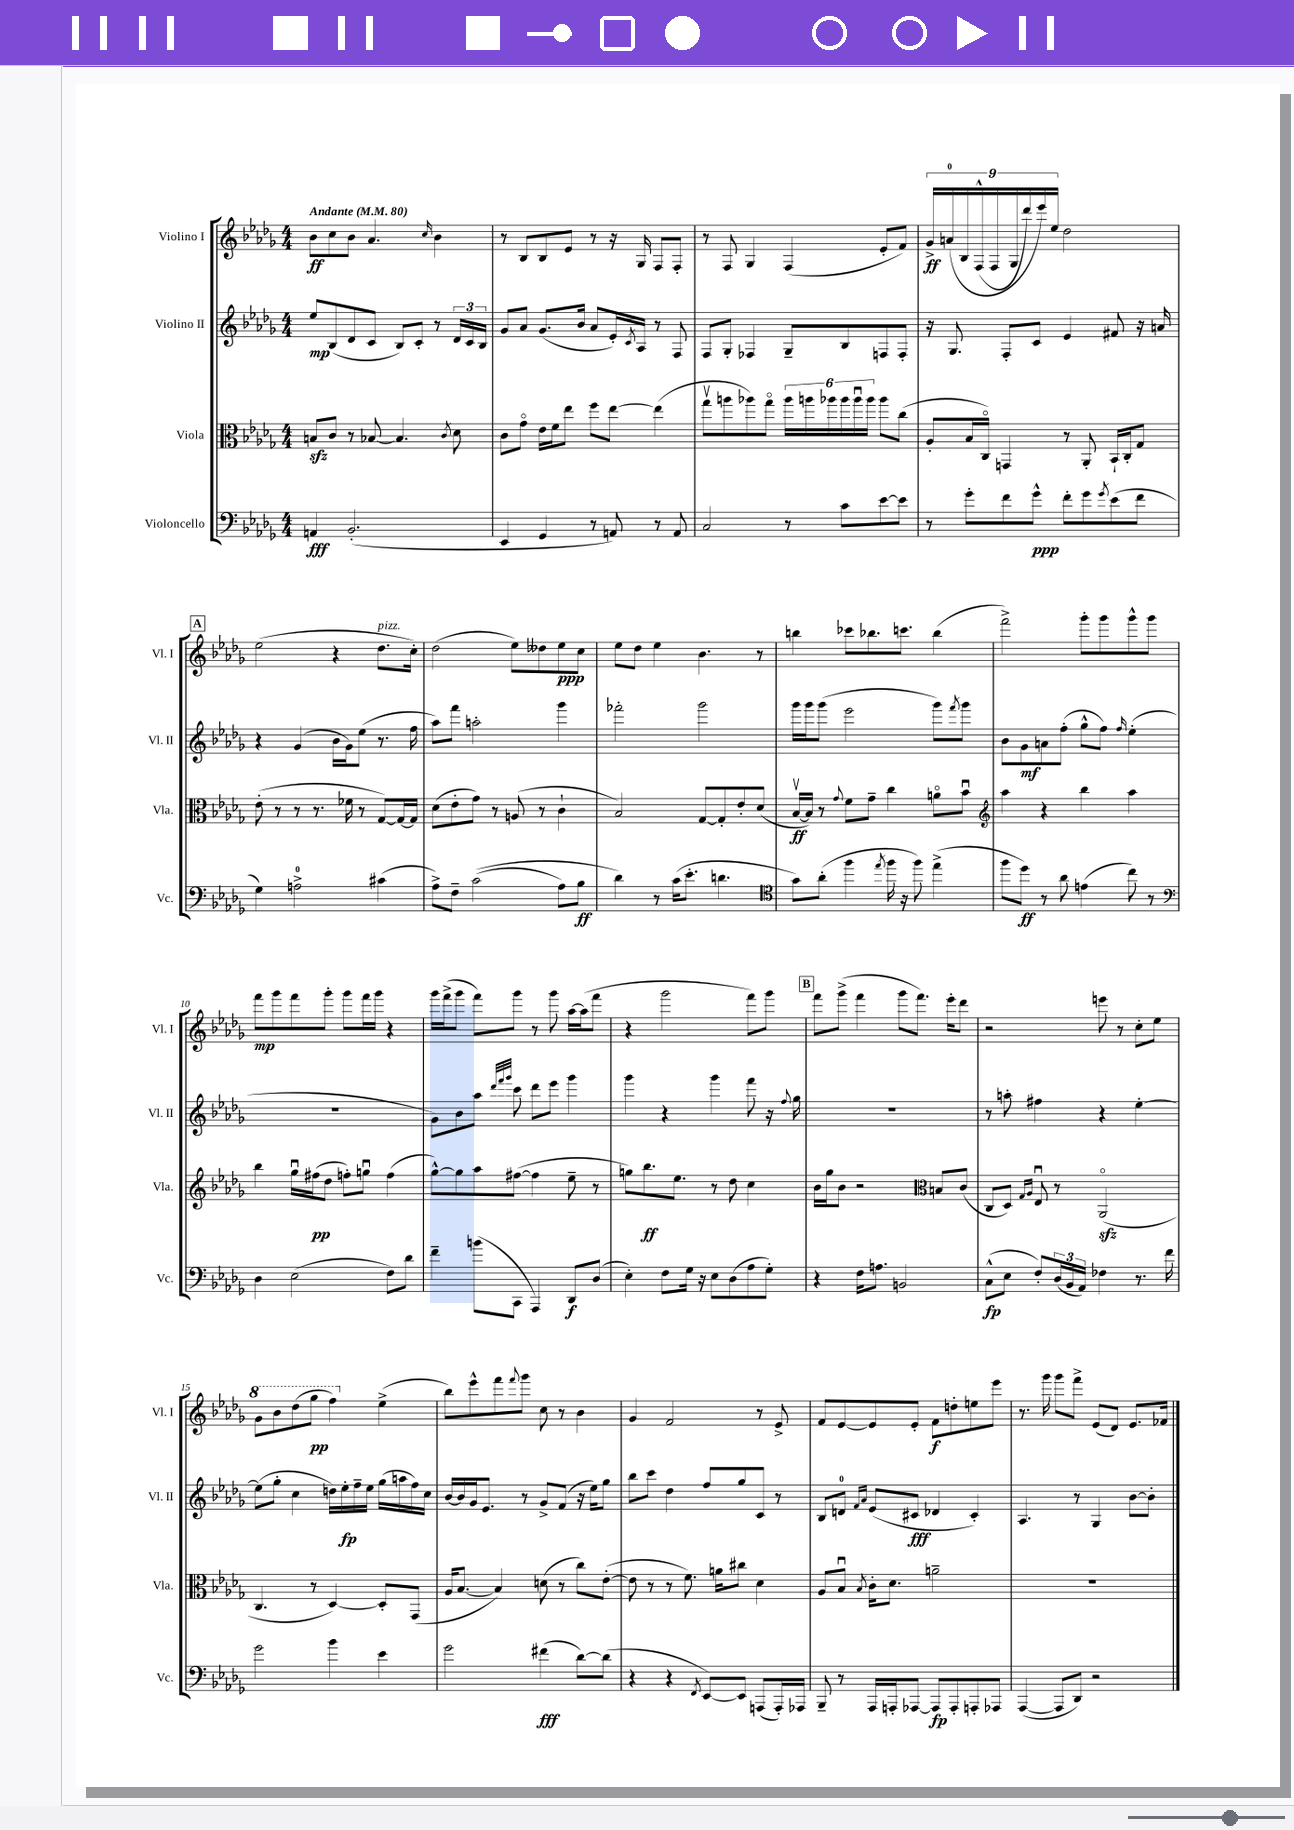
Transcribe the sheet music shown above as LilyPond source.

<<
\new StaffGroup <<
\new Staff = "s0" \with { instrumentName = "Violino I" shortInstrumentName = "Vl. I" } {
    \clef treble \key des \major \numericTimeSignature \time 4/4 \tempo "Andante" 4 = 80
    bes'8\ff c''8 bes'8 aes'4. \grace { c''16 } bes'4 |
    r8 bes8 bes8 ees'8 r8 r16 ges16 f8 f8-. |
    r8 f8 ges4 f4( ees'8-. f'8) |
    \tuplet 9/8 { ges'16->\ff a'16-0\( bes16 f16-^( f16 ges16 des'''16) ees'''16\) ees''16 } des''2 |
    \mark \markup { \box "A" } ees''2( r4 des''8.^\markup { \italic "pizz." } c''16-.) |
    des''2( ees''8) deses''8 ees''8\ppp c''8 |
    ees''8 des''8 ees''4 bes'4. r8 |
    b''4 ces'''8 bes''8. c'''8. bes''4( |
    f'''2->) ges'''8-. ges'''8 ges'''8-^ ges'''8 |
    f'''8\mp ges'''8 f'''8 ges'''8-. ges'''8 f'''16 ges'''16 r4 |
    ges'''16 f'''16->( ges'''8 f'''8) ges'''8 r8 ges'''8 aes''16~ aes''16( f'''8 |
    r4 ges'''2 f'''8) ges'''8 |
    \mark \markup { \box "B" } f'''8 ges'''8->( f'''4 ges'''8 f'''8.) ees'''16-. des'''8 |
    r2 e'''8 r8 c''8-. ees''8 |
    \ottava #1 ges''8 bes''8 des'''8( ges'''8\pp f'''4) \ottava #0 ees''4->( |
    bes''8) ees'''8-^ f'''8 \appoggiatura { f'''8 } ges'''8 c''8 r8 bes'4 |
    ges'4 f'2 r8 ees'8-> |
    f'8 ees'8~ ees'8 ees'8-. f'8\f d''8-. e''8 ees'''8 |
    r8. ges'''16 ges'''8 f'''8-> ees'8( des'8) ees'8. fes'16 \bar "|." |
}
\new Staff = "s1" \with { instrumentName = "Violino II" shortInstrumentName = "Vl. II" } {
    \clef treble \key des \major \numericTimeSignature \time 4/4
    ees''8\mp bes8( des'8 c'8 bes8) c'8-. r8 \tuplet 3/2 { des'16 c'16 bes16 } |
    ges'8 aes'8 ges'8.( bes'16 aes'8 ees'16-.) \acciaccatura { c'8 } aes16 r8 f8 |
    f8 ges8-. fes4 ges8-- bes8 f8 f8-. |
    r16 ges8. f8-. c'8 ees'4 fis'8 r16 a'16 |
    \mark \markup { \box "A" } r4 ges'4( bes'16 ges'16) ees''8( r8. f''16 |
    aes''8) f'''8 a''2-. ges'''4 |
    fes'''2-. ges'''2 |
    ges'''16 ges'''16 ges'''8( ees'''2 ges'''8) \acciaccatura { f'''8 } ges'''8 |
    bes'8 ges'8\mf a'8 f''8-.( ges''8-^ f''8) \grace { f''16 } ees''4-.( |
    R1 |
    ges'8) bes'8 aes''8 \grace { des'''32 f'''32 ges'''32 } c'''8 des'''8 ees'''8 ges'''4 |
    ges'''4 r4 ges'''4 f'''8 r16 \appoggiatura { f''8 } ges''16 |
    \mark \markup { \box "B" } R1 |
    r8 a''8-. fis''4 r4 ees''4~-. |
    ees''8( ges''8-. c''4 d''16) ees''16-.\fp f''16-- ees''16 ges''16( a''16 f''16) c''16 |
    bes'16~ bes'16 ges'16 ees'8. r8 ges'8-> f'8( r16 ees''16) ges''8 |
    bes''8 c'''8 des''4 f''8 ges''8 c'8 r8 |
    bes8 d'8-0 \grace { f'16 aes'16 } ees'8( cis'8\fff des'4 cis'4-.) |
    aes4. r8 ges4 bes'8~ bes'8-. \bar "|." |
}
\new Staff = "s2" \with { instrumentName = "Viola" shortInstrumentName = "Vla." } {
    \clef alto \key des \major \numericTimeSignature \time 4/4
    b8\sfz c'8 r8 bes8~ bes4. \acciaccatura { c'8 } des'8 |
    c'8 ges'8\flageolet ees'16 f'16 ees''8 f''8 ees''8~ ees''4( |
    ges''8\upbow a''8 aes''8) ges''8\flageolet \tuplet 6/4 { aes''16 a''16 aes''16 aes''16 aes''16\downbow aes''16 } aes''8 c''8( |
    aes8-. bes16 c16\flageolet) g,4 r8 aes,8-. bes,16-! c16-. ges8 |
    \mark \markup { \box "A" } ees'8-.( r8 r8 r8. fes'16 r8 ges8~) ges16~ ges16 |
    des'8( ees'8-. ges'8) r8 a8( r8 c'4-! |
    bes2) ges8~ ges8-. ees'8-. des'8( |
    bes16~\upbow\ff bes16) r8 \appoggiatura { ges'8 } f'8 ges'8-- c''4 a'8\flageolet bes'8\downbow |
    \clef treble aes''4 r4 bes''4 aes''4 |
    bes''4 ges''16\downbow fis''16\pp( des''8 f''8-.) g''8\downbow f''4( |
    ges''8~-^) ges''8 aes''8 fis''8~( fis''4 ees''8-- r8 |
    g''8) bes''8.\ff ees''8. r8 des''8 c''4 |
    \mark \markup { \box "B" } bes'16 ges''16 bes'8 r2 \clef alto b8 c'8( |
    c8 des8) \grace { ges16 aes16 } ees8\downbow r8 aes,2\flageolet\sfz( |
    c4. r8 des4~) des8-. ges,8( |
    aes16 bes8.~ bes4) d'8( r8 c''8) ees'8~-.( |
    ees'8 r8 r8 f'8.) a'16 cis''8 des'4 |
    aes8 bes8\downbow \acciaccatura { bes8 } c'16-. des'8. a'2-- |
    R1 \bar "|." |
}
\new Staff = "s3" \with { instrumentName = "Violoncello" shortInstrumentName = "Vc." } {
    \clef bass \key des \major \numericTimeSignature \time 4/4
    a,4\fff bes,2.-.( |
    ees,4 ges,4 r8 a,8) r8 a,8 |
    c2 r8 c'8 ees'8~ ees'8 |
    r8 ges'8-. f'8 ges'8-^\ppp f'8-. ges'8 \acciaccatura { ges'8 } ees'8( f'8 |
    \mark \markup { \box "A" } ges4) a2-0-> cis'4( |
    aes8->) f8-- c'2(\( aes8) bes8\ff |
    des'4\) r8 c'16( ees'8.-. d'4. |
    \clef tenor ges'8) aes'8-.( f''4 \acciaccatura { ees''8 } f''16 r16 f''8) ees''4->( |
    f''8 des''8\ff) r8 aes'8 e'4( c''8) r8 |
    \clef bass des4 ees2( f8) des'8 |
    f'4-- b'8( c,8 aes,,4) des,8\f des8( |
    ees4-.) f8 ges16 r16 ees8 des8( aes8 ges8-.) |
    \mark \markup { \box "B" } r4 f16 a8. b,2 |
    c8-^\fp( ees8 f8-.) \tuplet 3/2 { des16( bes,16 aes,16) } fes4 r8. f'16 |
    ges'2 bes'4 ees'4 |
    ges'2 fis'4\fff( des'8~) des'8( |
    r4 r4 \acciaccatura { f,8 } ees,8~) ees,8 a,,8( a,,16-.) aes,,16 |
    bes,,8-- r8 aes,,16 a,,16-. aes,,8~ aes,,8\fp aes,,8-. a,,8-. aes,,8 |
    aes,,4~( aes,,8 des,8) r2 \bar "|." |
}
>>
>>
